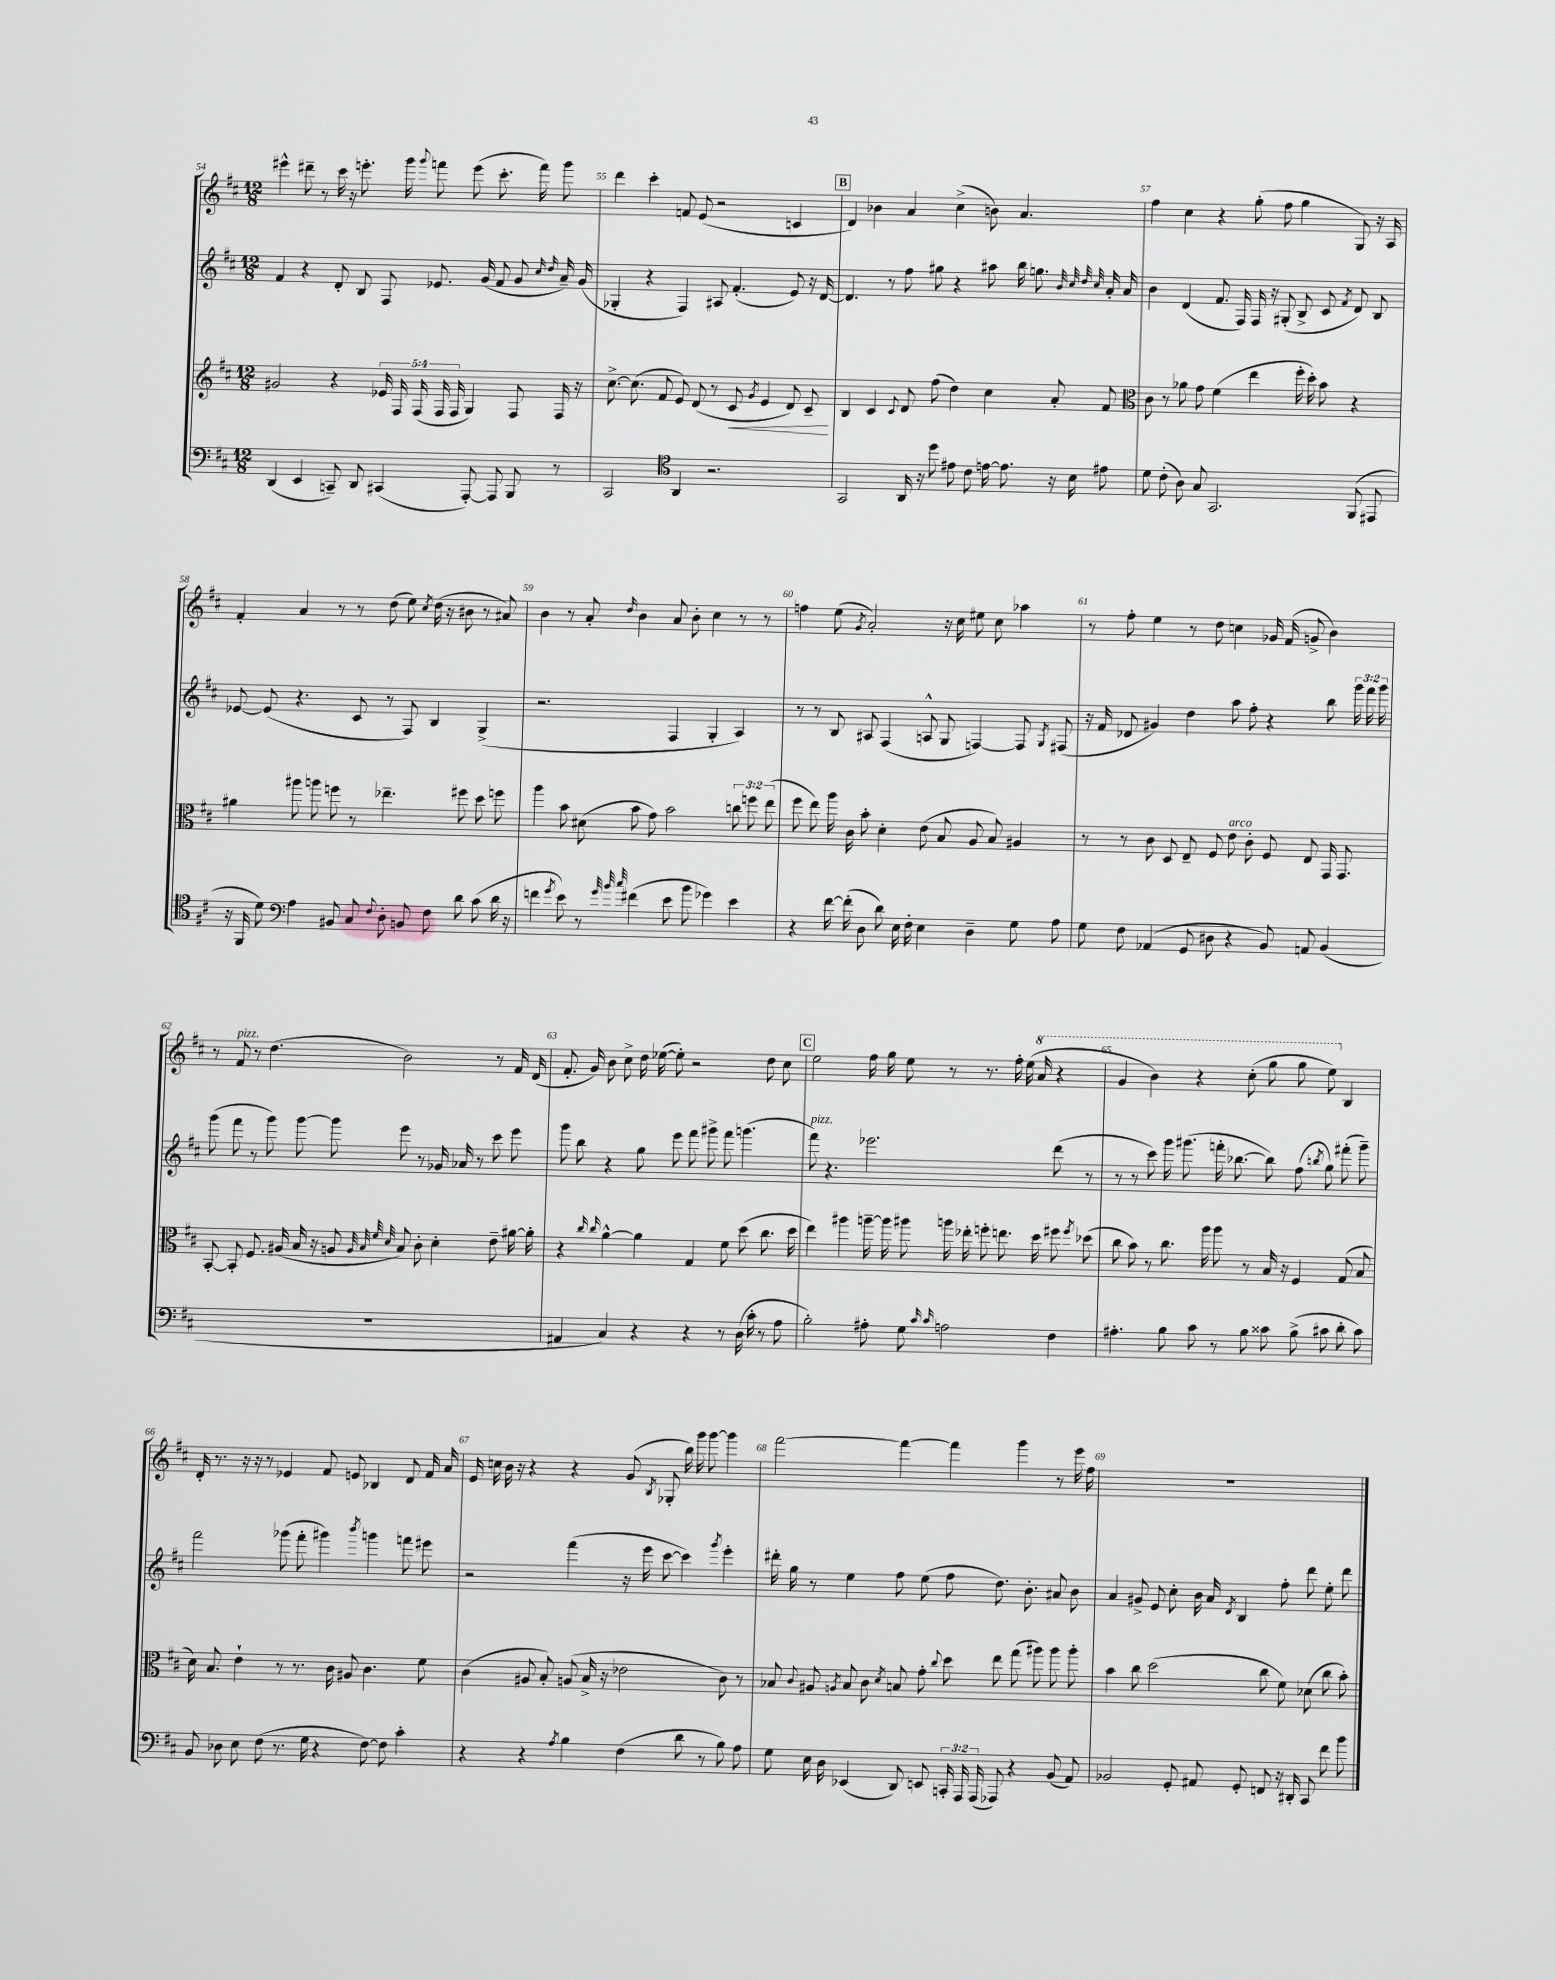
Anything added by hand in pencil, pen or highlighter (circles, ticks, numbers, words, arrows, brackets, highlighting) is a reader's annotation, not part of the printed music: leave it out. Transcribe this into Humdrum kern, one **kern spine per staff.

**kern	**kern	**dynam	**kern	**kern
*part4	*part3	*part3	*part2	*part1
*staff4	*staff3	*staff3	*staff2	*staff1
*clefF4	*clefG2	*	*clefG2	*clefG2
*k[f#c#]	*k[f#c#]	*	*k[f#c#]	*k[f#c#]
*M12/8	*M12/8	*	*M12/8	*M12/8
=54	=54	=54	=54	=54
(4DD/	2g#X/	.	4f#/	4eee#X^^\
4EE/	.	.	4r	8ddd#X~\
.	.	.	.	8r
8CCn~/)	4r	.	8d'/	16ccc#\
.	.	.	.	16r
8DD/	.	.	8B/	8.eeen'\
(4CC#X/	20e-X/	.	8F#/	.
.	20F#/	.	.	.
.	.	.	.	16ggg\
.	(20F#/	.	.	.
.	.	.	.	8qqggg/
.	.	.	8.e-X/	8fffn\
.	20F#/	.	.	.
.	20F#/	.	.	.
[8AAA'/)	4G/)	.	.	(8eee\
.	.	.	(16g/	.
8AAA/]	.	.	8f#/	8.ccc#'\
8BBB/	8F#/	.	8g/	.
.	.	.	.	16fff\)
.	.	.	16qqcc#/	.
.	.	.	16qqdd/	.
8r	16F#/	.	16a~/)	8ggg\
.	16r	.	(16g/	.
=55	=55	=55	=55	=55
2CC#/	[8.cc#^\	.	4G-X'/	4ddd\
.	(8.cc#\]	.	.	.
.	.	.	4r	4ccc#'\
.	8f#/	.	.	.
*clefC4	*	*	*	*
4AA/	8e/)	.	4F#/)	8fn/
.	(8d/	.	.	(8e/
2.r	8r	.	8A#X/	2r
!	!	!LO:HP:b	!	!
.	8c#/	<	(4.f#'/	.
.	8qg/	.	.	.
.	4e/	.	.	.
.	8d/)	.	8e/)	4cn/
.	8c#~/	.	16r	.
.	.	.	[16d/	.
.	.	[	.	.
!!LO:REH:place=s1:t=B
=56	=56	=56	=56	=56
2GG/	4B/	.	4.d/]	4d/)
.	4c#/	.	.	4b-X\
.	.	.	8r	.
.	8qqc#/	.	.	.
16AA/	8d/	.	8ff#\	4a/
16r	.	.	.	.
8dd\	(8ff#\	.	8gg#X\	.
8e#X\	4dd\)	.	4r	(4cc#^\
8c#\	.	.	.	.
[16en\	4cc#\	.	8aa#X\	8bn\)
8.e\]	.	.	.	.
.	.	.	16bb\	4.a/
.	.	.	8.ggn\	.
16r	8a'/	.	.	.
16B\	.	.	.	.
.	.	.	32qqb/	.
.	.	.	32qqcc#/	.
.	.	.	32qqdd/	.
.	.	.	32qqcc#/	.
8e#X\	8f#/	.	16a'/	.
.	.	.	16a/	.
=57	=57	=57	=57	=57
*	*clefC3	*	*	*
8d\	8c#\	.	4b\	4ff#\
(8c#'\	8r	.	.	.
8A\)	8a-X\	.	(4d/	4cc#\
8G/	8g\	.	.	.
2.GG/	(4f#\	.	8.f#/	4r
.	.	.	16F#/)	.
.	4ee\	.	16F#/	(8gg'\
.	.	.	16r	.
.	.	.	(8G#X'/	8ff#\
.	16ff#'\	.	8B^/	4gg\
.	16dd'\)	.	.	.
.	8b\	.	8c#/	.
.	.	.	8qf#/	.
(8FF#/	4r	.	8d/)	8G/)
8EE#X/	.	.	8B/	16r
.	.	.	.	16A/
!!LO:LB:g=z
=58	=58	=58	=58	=58
16r	4a#X\	.	[8e-X/	4f#'/
16FF#/	.	.	.	.
8d\)	.	.	(8e-/]	.
*clefF4	*	*	*	*
4A\	8aa#X\	.	4.r	4a/
.	8aan\	.	.	.
8BB#X/	8ffn\	.	.	8r
8C#/	8r	.	8c#/	8r
8qqF#/	.	.	.	.
8D'\	4.ee-X~\	.	8r	(8dd\
8BBn/	.	.	8F#/)	8ee\)
.	.	.	.	8qcc#/
8F#\	.	.	4B/	(16dd\
.	.	.	.	16r
8d\	8ff#X\	.	.	8b#X\
(8c#\	8dd\	.	(4G^/	8r
16d\	8ffn\	.	.	8a#X/)
16r	.	.	.	.
=59	=59	=59	=59	=59
4fn\	4aa\	.	2.r	4b\
8qg/	.	.	.	.
8e\)	8b\	.	.	8r
8r	(8d#X\	.	.	8a'/
32qqg/	.	.	.	.
32qqb/	.	.	.	.
32qqcc#/	.	.	.	16qqdd/
(4f#X\	8b\	.	.	4b\
.	8g\)	.	.	.
8e\	2b\	.	4F#/	8a/
8b\	.	.	.	8b'\
4g-X\)	.	.	4G'/	4cc#\
4e\	12ccn\	.	4A/)	8r
.	12ffn\	.	.	.
.	.	.	.	8r
.	(12ee\	.	.	.
=60	=60	=60	=60	=60
4r	8ff#\	.	8r	4ffn\
.	8ee\)	.	8r	.
[16f#\	16aa\	.	8B/	(8ee\
(16f#'\]	16c#\	.	.	.
.	.	.	.	8qg/
8D\	8b'\	.	8A#X/	2a'/)
8d\)	4d'\	.	(4F#/	.
16E\	.	.	.	.
16F#'\	.	.	.	.
4E\	(8e\	.	8An^^/	.
.	8B/	.	8G/	16r
.	.	.	.	16cc#\
4D~\	8A/	.	[4Fn/)	8ee#X\
.	8B/)	.	.	8cc#\
8G\	4A#X/	.	8F/]	4aa-X\
.	.	.	8qG/	.
8A\	.	.	(8F#X/	.
=61	=61	=61	=61	=61
8G\	8r	.	16r	8r
.	.	.	16f#/	.
8F#\	8r	.	8d-X/	8ff#'\
(4AA-X/	8c#\	.	4g#X/)	4ee\
.	8D/	.	.	.
8GG/	8E~/	.	4dd\	8r
8D#X\	8F#/	.	.	8dd\
!	!LO:TX:a:i:t=arco	!	!	!
4r	8e\	.	8aa\	4ccn\
.	8c#'\	.	8ff#'\	.
8BB/)	8F#/	.	4r	16g-X/
.	.	.	.	(16f#/
8AAn/	8E/	.	.	8gn^/
(4BB/	16GG/	.	8bb\	4b\)
.	8.GG/	.	.	.
.	.	.	24ggg\	.
.	.	.	24fff#\	.
.	.	.	24ggg\	.
!!LO:LB:g=z
=62	=62	=62	=62	=62
1.r	[8BB'/	.	(8ggg\	8r
!	!	!	!	!LO:TX:a:i:t=pizz.
.	8BB'/]	.	8fff#\	8f#/
.	8.F#/	.	8r	8r
.	.	.	8ggg\)	(4.dd\
.	(16A#X/	.	.	.
.	16B/	.	[8ggg\	.
.	16r	.	.	.
.	8An/	.	8ggg\]	.
.	32qqA/	.	.	.
.	32qqB/	.	.	.
.	32qqf#/	.	.	.
.	32qqd/	.	.	.
.	8B/)	.	8eee\	2b\)
.	8c#'\	.	8r	.
.	4d'\	.	16g-X/	.
.	.	.	16a-X/	.
.	.	.	8r	.
.	8e~\	.	8ccc#\	8r
.	[16a#X\	.	8eee\	16f#/
.	16a#'\]	.	.	(16d/
=63	=63	=63	=63	=63
4AA#X/	4r	.	8ggg\	8.f#'/
.	.	.	8bb\	.
.	.	.	.	16g/)
.	16qqcc#/	.	.	.
.	16qqcc#/	.	.	.
4C#/)	[4a^^\	.	4r	8b\
.	.	.	.	8cc#^\
4r	4a\]	.	8gg\	16dd\
.	.	.	.	([16ee-X\
.	.	.	8eee\	8ee-'\])
4r	4G/	.	8fff#\	2r
.	.	.	8ggg#X^\	.
8r	8f#\	.	8fff#\	.
(16D\	(8dd\	.	(4.gggn\	.
16c#'\	.	.	.	.
8r	8.cc#\	.	.	8dd\
8A\	.	.	.	8cc#\
.	16dd\	.	.	.
!!LO:REH:place=s1:t=C
=64	=64	=64	=64	=64
!	!	!	!LO:TX:a:i:t=pizz.	!
2B'\)	4ee\)	.	8fff#\)	2ee\
.	.	.	4.r	.
.	4aa#X\	.	.	.
8A#X'\	[16aan~\	.	2.eee-X\	16ff#\
.	16aa\]	.	.	16gg\
8G\	8aa#X\	.	.	8ee\
16qqc#/	.	.	.	.
16qqc#/	.	.	.	.
2An\	16aan\	.	.	8r
.	16ee-X'\	.	.	.
.	8ffn'\	.	.	8.r
.	8.een\	.	.	.
.	.	.	.	16ff#'\
.	.	.	.	(16ee\
*	*	*	*	*8va
.	16dd\	.	.	16aa/
4F#\	8ff#X\	.	(8ddd\	4r
.	8qff#/	.	.	.
.	(8dd-X\	.	8r	.
=65	=65	=65	=65	=65
4.A#X'\	8cc#\	.	8r	4gg/
.	8b\)	.	8r	.
.	8r	.	8ccc#\)	4bb\)
8B\	8.cc#\	.	16ggg\	.
.	.	.	(8.ggg#X\	.
8c#\	.	.	.	4r
.	16aa\	.	.	.
8r	8aa\	.	16fffn'\	.
.	.	.	[8.bb-X\	.
8B\	8r	.	.	(8ccc#'\
8c##X\	16B/	.	8bb-\])	8ggg\
.	16r	.	.	.
(8B^\	4F#/	.	(8ff#\	8ggg\
.	.	.	8qbbn/	.
8c#X\	.	.	8gg\)	8eee\)
*	*	*	*	*X8va
8d'\	(8G/	.	(8fff#X'\	4B/
8c#\)	8B/	.	8ggg#~\)	.
!!LO:LB:g=z
=66	=66	=66	=66	=66
8BB/	16d\)	.	2fff#\	16d'/
.	8.B/	.	.	8.r
8D-X\	.	.	.	.
8E\	4e`\	.	.	16r
.	.	.	.	16r
(8F#\	.	.	.	8r
8.r	8r	.	(8ggg-X\	4e-X/
.	8.r	.	8fff#'\	.
16G\	.	.	.	.
4r	.	.	4ggg#X\)	8f#/
.	16c#\	.	.	.
.	8A#X/	.	.	8en/
.	.	.	8qbbb/	.
[8F#\)	4.c#\	.	4gggn\	4B-X/
8F#\]	.	.	.	.
4c#'\	.	.	8fffn\	8d/
.	8f#\	.	8eee#X\	16f#/
.	.	.	.	16a/
=67	=67	=67	=67	=67
4r	(4c#\	.	2r	16e/
.	.	.	.	16ccn\
.	.	.	.	16b\
.	.	.	.	16r
4r	8A#X/	.	.	4r
.	8B'/)	.	.	.
8qA/	.	.	.	.
4B\	(8An/	.	(4fff#\	4r
.	16B^/	.	.	.
.	16r	.	.	.
(4F#\	2e-X\	.	16r	(8g/
.	.	.	16eee\	.
.	.	.	.	8qB/
.	.	.	[8ccc#\	8G-X'/
8d\	.	.	4ccc#\])	16bb\)
.	.	.	.	16ggg\
8r	.	.	.	[8ggg\
.	.	.	8qggg/	.
8B\)	8c#\)	.	4eee'\	4ggg\]
8A\	8r	.	.	.
=68	=68	=68	=68	=68
8G\	8B-X/	.	16ddd#X'\	[2fff#\
.	.	.	16gg\	.
.	8qqc#/	.	.	.
16E\	8A#X/	.	8r	.
16D\	.	.	.	.
.	8qAn/	.	.	.
(4EE-X/	8B-/	.	4ee\	.
.	8c#\	.	.	.
.	8qd/	.	.	.
8DD/)	8Bn/	.	8ff#\	4fff#\_
8EEn/	8g'\	.	(8ee\	.
.	8qqcc#/	.	.	.
24CCn'/	8dd\	.	8ff#\	4fff#\]
24AAA/	.	.	.	.
(24AAA/	.	.	.	.
8AAA-X/)	8ee\	.	8.dd\)	.
4r	(8gg\	.	.	4ggg\
.	.	.	8.b'\	.
.	8aa#X\)	.	.	.
(8BB/	8aa#\	.	8a#X/	8r
8AA/)	8aa#'\	.	8b\	16eee\
.	.	.	.	16ff#\
=69	=69	=69	=69	=69
2BB-X/	4b\	.	4a/	1.r
.	8cc#\	.	8g#X^/	.
.	(2dd\	.	8e/	.
8GG'/	.	.	8cc#'\	.
8AA#X/	.	.	16b\	.
.	.	.	16a/	.
.	.	.	8qd/	.
8GG'/	.	.	4B/	.
8FFn/	8cc#\	.	.	.
16r	8f#\)	.	8ff#'\	.
16DD#X'/	.	.	.	.
8CC#/	(8d-X\	.	8ddd\	.
8f#\	8cc#\	.	8ee'\	.
8b\	8b'\)	.	8ddd\	.
==	==	==	==	==
*-	*-	*-	*-	*-
